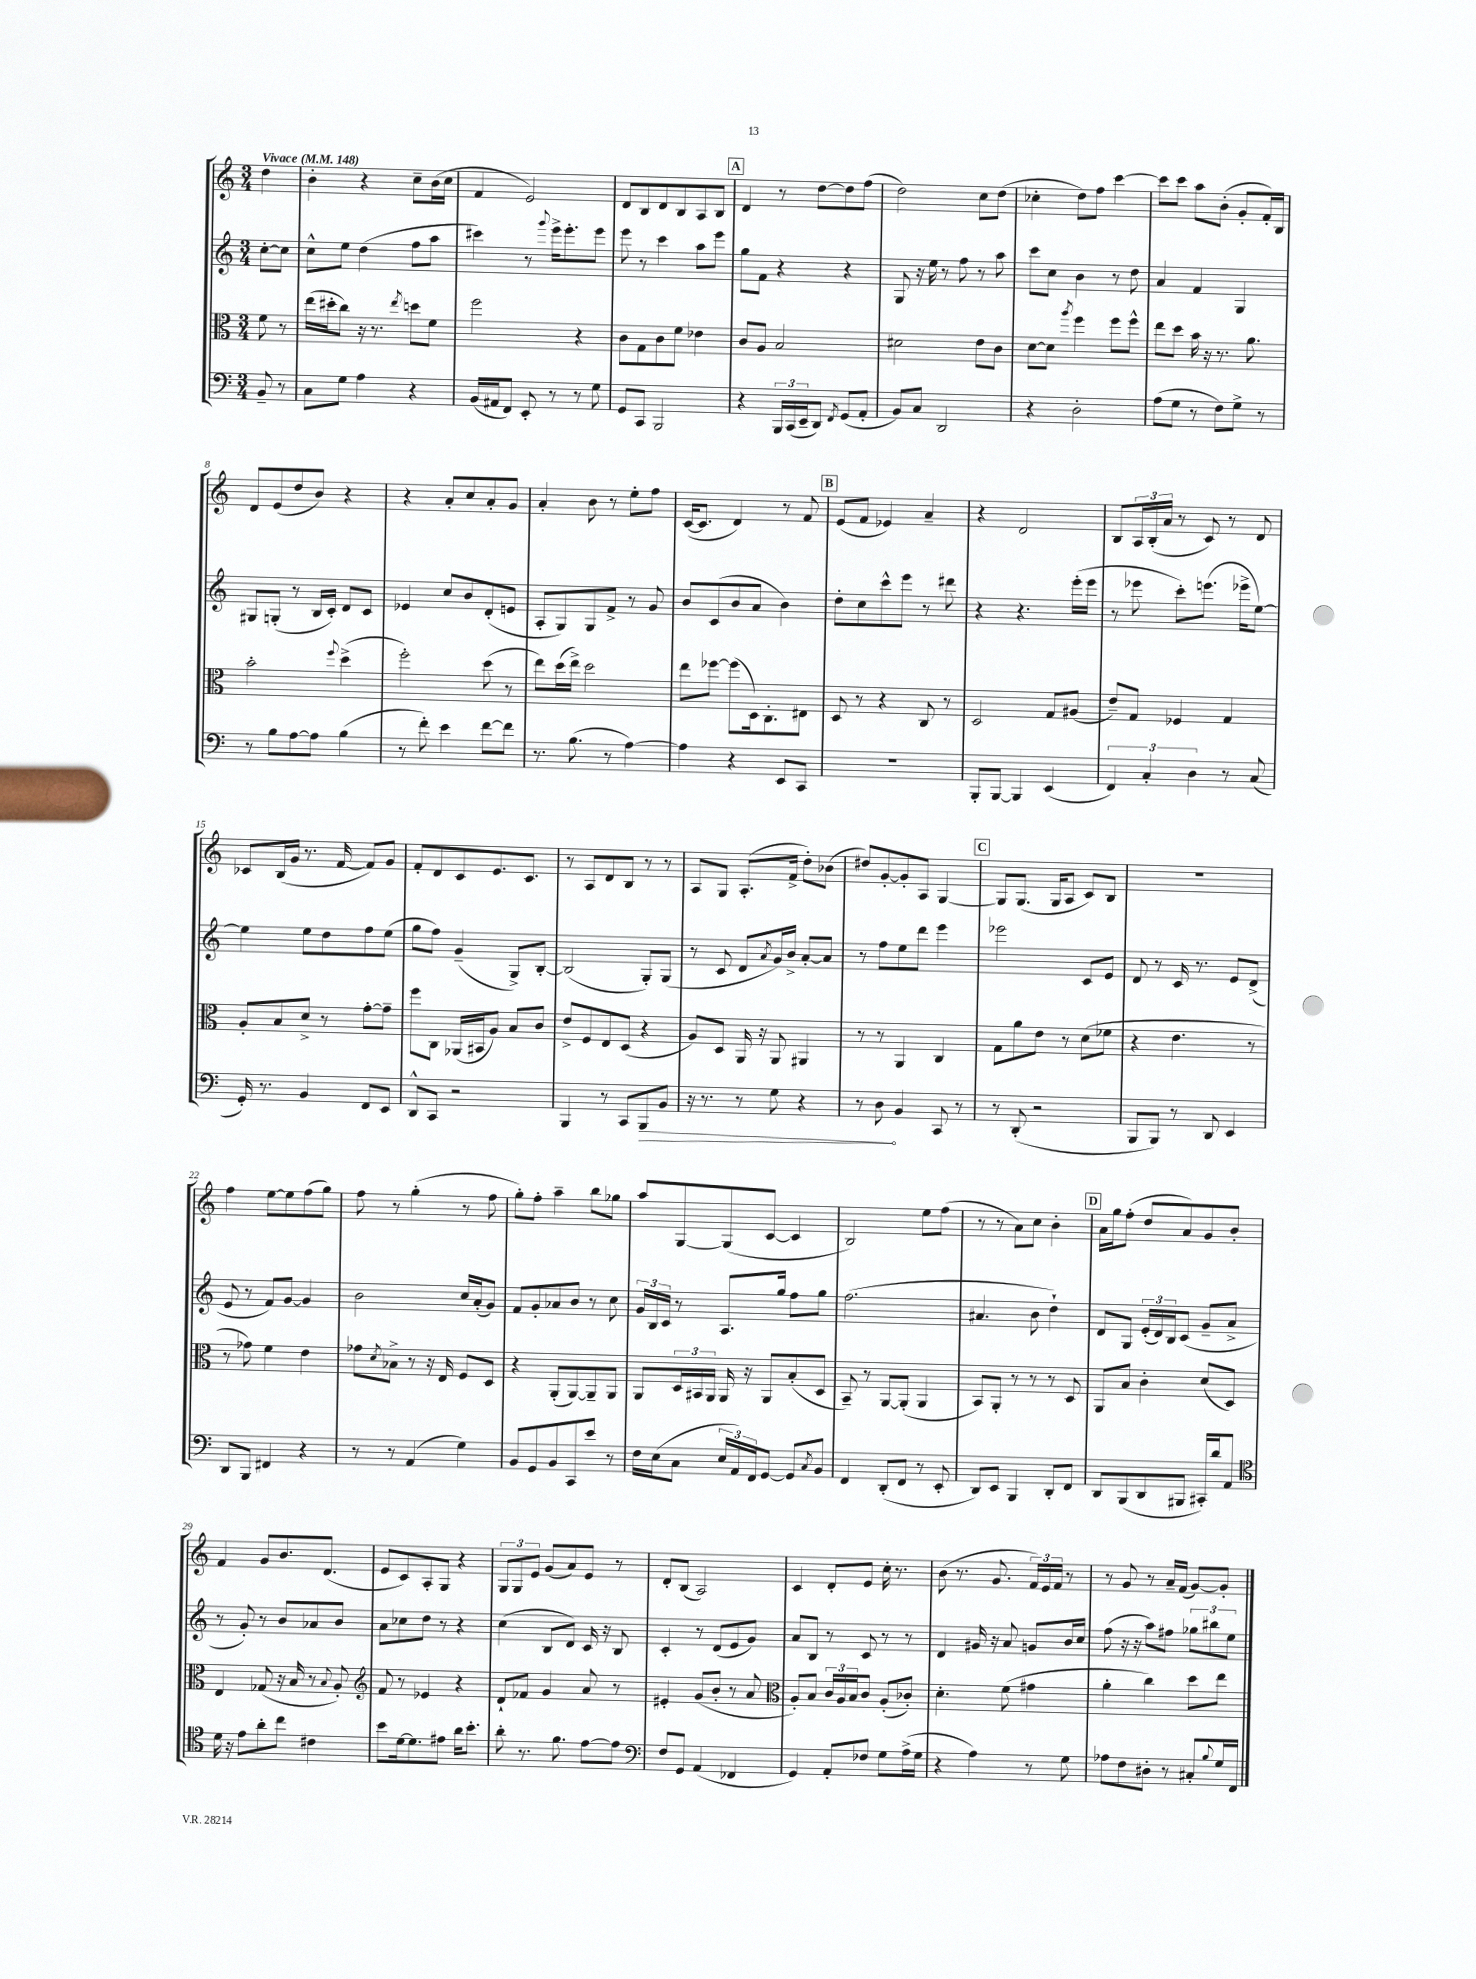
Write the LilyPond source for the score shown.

<<
\new StaffGroup <<
\new Staff = "s0" {
    \clef treble \key c \major \numericTimeSignature \time 3/4 \partial 4 \tempo "Vivace" 4 = 148
    d''4 |
    b'4-. r4 c''8-- b'16( c''16 |
    f'4 e'2) |
    d'8 b8 d'8 b8 a8 b8 |
    \mark \markup { \box "A" } d'4 r8 d''8~ d''8 f''8( |
    d''2) c''8 d''8( |
    ces''4-. d''8) f''8 c'''4~ |
    c'''8 c'''8 a''8 b'8-.( g'8-. f'16-.) b16 |
    d'8 e'8( d''8 b'8) r4 |
    r4 a'8-. c''8 a'8-. g'8 |
    a'4-. b'8 r8 e''8-. f''8 |
    c'16~( c'8. d'4) r8 f'8 |
    \mark \markup { \box "B" } e'8( f'8 ees'4) a'4-- |
    r4 d'2 |
    b8 \tuplet 3/2 { a16 b16-.( a'16 } r8 c'8) r8 d'8 |
    ces'8 b16( g'16 r8. f'16~ f'8) g'8 |
    f'8-. d'8 c'8 e'8. c'8. |
    r8 a8 d'8 b8 r8 r8 |
    a8 g8 a8.-.( f'16-> d''8-.) bes'8( |
    dis''8) g'8~-. g'8-. a8 g4~ |
    \mark \markup { \box "C" } g8 g8.( g16 a8 c'8) b8 |
    R2. |
    f''4 e''8~ e''8 f''8( g''8) |
    f''8 r8 g''4-.( r8 f''8 |
    g''8-.) f''8-. a''4-- b''8 ges''8 |
    a''8 g8~ g8( c'8~ c'4 |
    b2) e''8 f''8( |
    r8 r8 a'8) c''8 b'4-. |
    \mark \markup { \box "D" } a'16 g''16 f''8-.( d''8 a'8) g'8 b'8-. |
    f'4 g'8 b'8. d'8.( |
    e'8 c'8) a8-. g8 r4 |
    \tuplet 3/2 { g8 g8 e'8 } g'8( a'8) e'8 r8 |
    d'8-. b8( a2) |
    c'4 d'8-. e'8 c''16-. r8. |
    b'8( r8. g'8. \tuplet 3/2 { f'16) e'16 f'16 } r8 |
    r8 g'8 r8 a'16-- f'16( g'8~) g'8-. \bar "|." |
}
\new Staff = "s1" {
    \clef treble \key c \major \numericTimeSignature \time 3/4 \partial 4
    c''8~-. c''8 |
    c''8-^ e''8 d''4( f''8 a''8 |
    cis'''4) r8 \appoggiatura { g'''8 } e'''16-> e'''8.-. e'''8 |
    e'''8 r8 c'''4 a''8 e'''8 |
    \mark \markup { \box "A" } g''8 f'8 r4 r4 |
    g8 r16 e''16 r8 f''8 r8 a''8 |
    c'''8 c''8 b'4 r8 d''8 |
    a'4 f'4 g4 |
    gis8 g8-.( r8 b16 c'16-.) d'8 c'8 |
    ees'4 c''8 b'8 d'8-.( e'8 |
    a8-. g8) g8 f'8-> r8 g'8 |
    b'8 c'8( b'8 a'8 b'4) |
    \mark \markup { \box "B" } d''8-. c''8 c'''8-^ e'''8 r8 dis'''8 |
    r4 r4. e'''16-.( e'''16 |
    r8 ees'''8 c'''8-.) e'''8.( ees'''16-> e''8~) |
    e''4 e''8 d''8 f''8 e''8( |
    g''8 f''8) g'4--( g8->) b8~-. |
    b2( g8-.) g8( |
    r8 c'8 d'8 \acciaccatura { a'8 } g'16) b'16-> a'8~-. a'8 |
    r8 f''8 e''8 d'''8 e'''4 |
    \mark \markup { \box "C" } ees'''2 c'8 e'8 |
    d'8 r8 c'16 r8. e'8 d'8->( |
    e'8 r8 f'8) g'8~ g'4 |
    b'2 c''16 a'16-.( g'8) |
    f'8 g'8-. aes'8 b'8 r8 c''8 |
    \tuplet 3/2 { g'16 b16 c'16 } r8 a8. g''16 f''8 g''8 |
    f''2.( |
    ais'4. b'8 d''4-!) |
    \mark \markup { \box "D" } d'8 g8 \tuplet 3/2 { e'16-.( d'16) b16 } c'8( g'8-- a'8-> |
    r8 g'8-.) r8 b'8 aes'8 b'8 |
    a'8 ces''8 d''8 r8 r4 |
    c''4( b8 d'8) c'16 r16 b8 |
    c'4-. r8 d'8( e'8 g'8) |
    a'8 b8 r8 c'8 r8 r8 |
    d'4 gis'16 r16 a'8 g'8 b'16 c''16 |
    f''8( r16 r16 a''8) fis''8 \tuplet 3/2 { ges''8 bis''8 e''8 } \bar "|." |
}
\new Staff = "s2" {
    \clef alto \key c \major \numericTimeSignature \time 3/4 \partial 4
    f'8 r8 |
    e''16( dis''16-. c''8) r16 r8. \acciaccatura { e''8 } d''8 f'8 |
    f''2 r4 |
    c'8 g8 c'8 f'8 ees'4 |
    \mark \markup { \box "A" } c'8 a8 b2 |
    dis'2 e'8 c'8 |
    d'8~ d'8 \acciaccatura { a''8 } f''4 f''8 f''8-^ |
    e''8 d''8 b'16 r16 r8. a'8. |
    b'2-. \appoggiatura { f''8 } d''4->( |
    f''2-.) d''8( r8 |
    e''8) d''16( e''16->) d''2 |
    e''8 fes''8~ fes''8( d16) c8.-. eis8 |
    \mark \markup { \box "B" } d8 r8 r4 c8 r8 |
    d2 g8 ais8( |
    e'8--) g8 fes4 g4 |
    a8-. b8 d'8-> r8 g'8~-. g'8-- |
    f''8 c8 aes,16( bis,16 a8) b8 c'8 |
    e'8-> f8 e8 d8( r4 |
    a8) d8 a,16 r16 a,8 ais,4 |
    r8 r8 a,4 c4 |
    \mark \markup { \box "C" } g8 a'8 e'8 r8 d'8( fes'8 |
    r4 e'4. r8 |
    r8 ges'8) f'4 e'4 |
    ges'8 \acciaccatura { d'8 } bes8-> r8 r16 e16 f8 d8 |
    r4 a,8-.( a,8~) a,8-- a,8 |
    a,8 \tuplet 3/2 { d16 bis,16 a,16 } a,16 r16 a,8 b8-.( d8 |
    b,8--) r8 a,8~ a,8-.( a,4 |
    b,8) a,8-. r8 r8 r8 d8 |
    \mark \markup { \box "D" } a,8 b8 c'4-. d'8( d8) |
    e4 ges8( r16 b16 r8 \appoggiatura { b8 } a8-.) |
    \clef treble f'8 r8 ees'4 r4 |
    d'8-! fes'8 g'4 a'8 r8 |
    eis'4-. g'8( b'8-. r8 a'8 |
    \clef alto a8-.) b8 \tuplet 3/2 { c'16 a16 b16 } c'8 a8-.( ces'8-.) |
    d'4.-. f'8( gis'4 |
    a'4-. c''4) d''8 e''8 \bar "|." |
}
\new Staff = "s3" {
    \clef bass \key c \major \numericTimeSignature \time 3/4 \partial 4
    b,8-- r8 |
    c8 g8 a4 r4 |
    b,16( ais,16 f,8) e,8-. r8 r8 g8 |
    g,8 c,8 b,,2 |
    \mark \markup { \box "A" } r4 \tuplet 3/2 { b,,16 c,16( e,16-- } d,8) \acciaccatura { f,8 } g,8( a,8-. |
    b,8) c8 d,2 |
    r4 d2-. |
    a8( g8 r8 f8) g8-> r8 |
    r8 b8 a8~ a8 b4( |
    r8 f'8-.) e'4 f'8~ f'8 |
    r8. b8.( r8 a4~) |
    a4 r4 e,8 c,8 |
    \mark \markup { \box "B" } R2. |
    b,,8-. b,,8~ b,,4 e,4( |
    \tuplet 3/2 { f,4) c4-. d4 } r8 c8( |
    g,16-.) r8. b,4 f,8 e,8 |
    d,8-^ c,8 r2 |
    b,,4 r8 c,8 \once \override Hairpin.circled-tip = ##t b,,8\> b,8 |
    r16 r8. r8 g8 r4 |
    r8 d8\! b,4 c,8 r8 |
    \mark \markup { \box "C" } r8 d,8-.( r2 |
    b,,8 b,,8) r8 d,8 e,4 |
    d,8 b,,8 fis,4 r4 |
    r8 r8 a,4( g4) |
    b,8 g,8 b,8 c,8 e'8 r8 |
    f16 e16( c8 \tuplet 3/2 { e16 a,16) f,16 } g,8~ g,8 \acciaccatura { c8 } b,8 |
    f,4 d,8-.( f,8 r8 e,8-. |
    d,8) e,8 b,,4 d,8-. f,8 |
    \mark \markup { \box "D" } d,8 b,,8( d,8 bis,,8 cis,16-.) d'16 a,8 |
    \clef tenor d'16 r16 e'8 a'8-. c''8 cis'4 |
    b'8 d'16~ d'8. eis'8 a'16 b'8.-. |
    a'8-. r8. f'8. e'8~ e'8 |
    \clef bass f8 g,8 a,4( fes,4 |
    g,4) a,8-. fes8 g8 a16->( g16 |
    r4 a4) r8 g8 |
    aes8 f8 dis8-. r8 cis8-. \appoggiatura { b8 } g16 f,16 \bar "|." |
}
>>
>>
